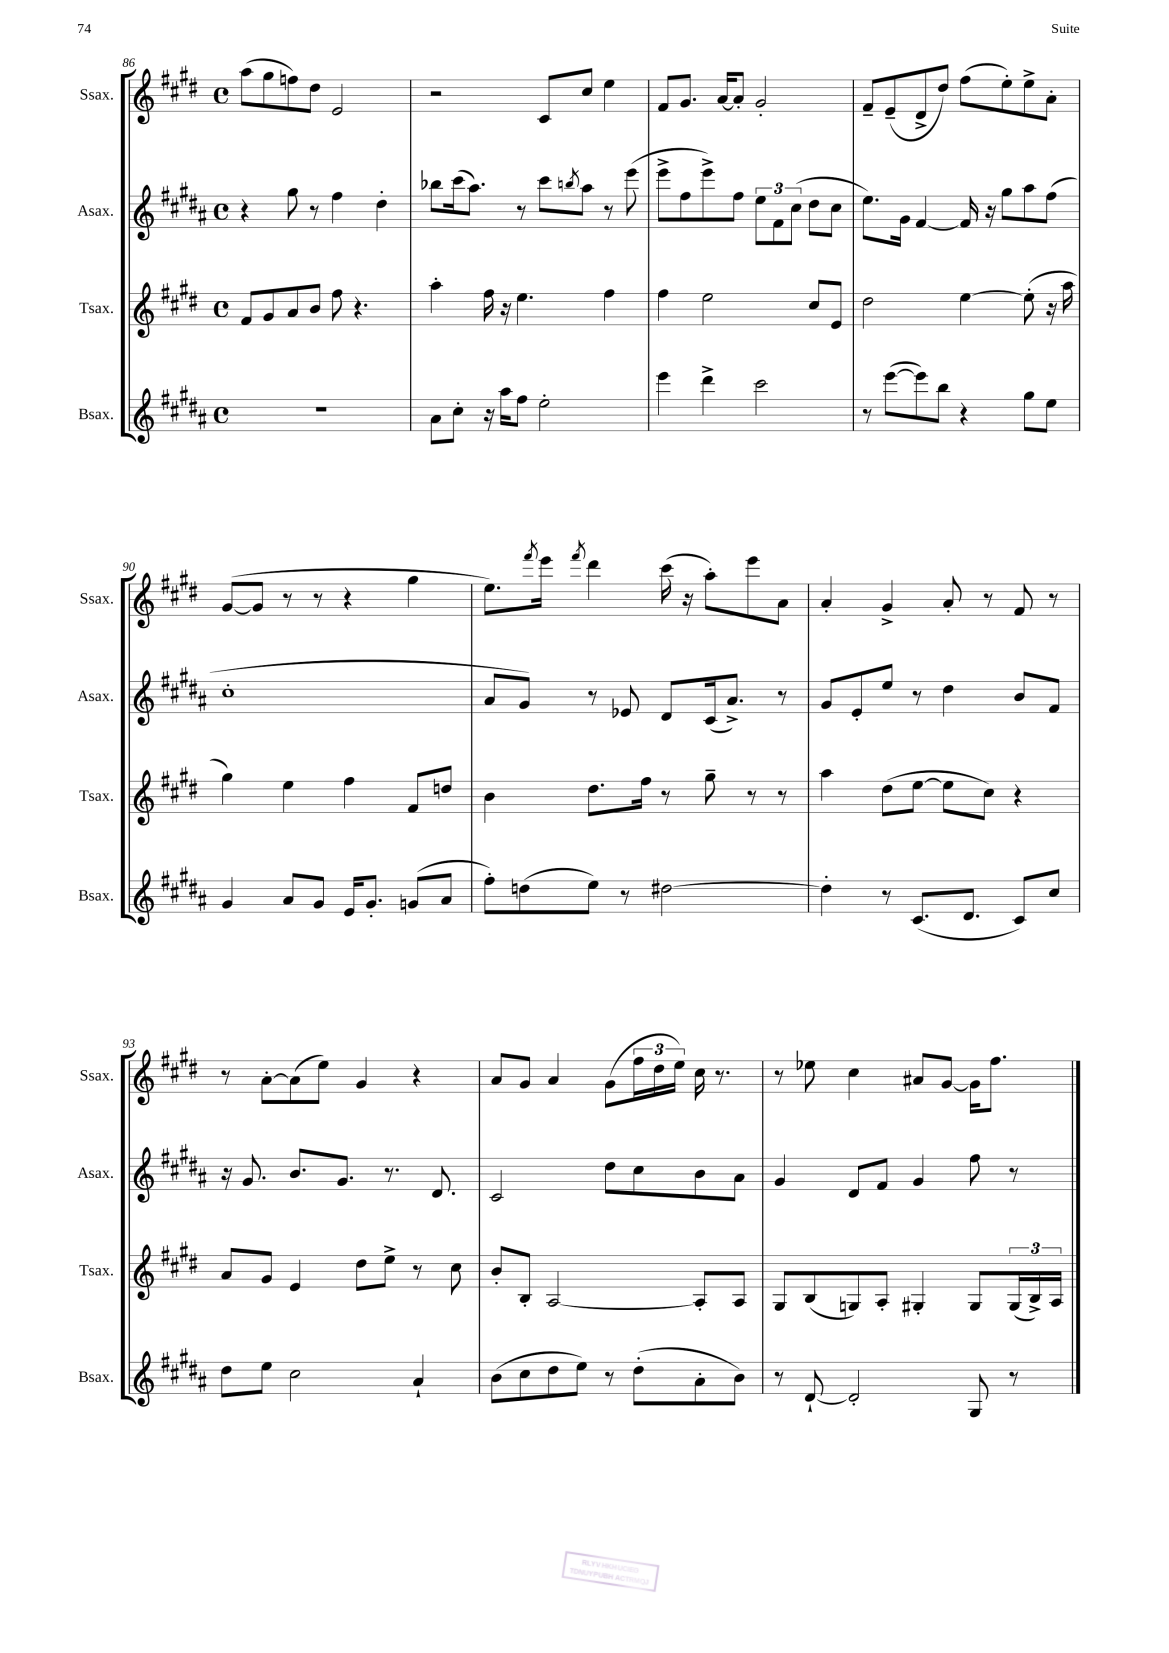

**kern	**kern	**kern	**kern
*staff4	*staff3	*staff2	*staff1
*clefG2	*clefG2	*clefG2	*clefG2
*k[f#c#g#d#a#]	*k[f#c#g#d#]	*k[f#c#g#d#a#]	*k[f#c#g#d#]
*M4/4	*M4/4	*M4/4	*M4/4
*met(c)	*met(c)	*met(c)	*met(c)
1r	8f#	4r	(8aa
.	8g#	.	8gg#
.	8a	8gg#	8ff)
.	8b	8r	8dd#
.	8ff#	4ff#	2e
.	4.r	.	.
.	.	4dd#'	.
=	=	=	=
8a#	4aa'	8bb-	2r
8cc#'	.	(16ccc#	.
.	.	8.aa#)	.
16r	16ff#	.	.
16aa#	16r	.	.
8ff#	4.ee	8r	.
2ee'	.	8ccc#	8c#
.	.	8qbb	.
.	.	8aa#	8cc#
.	4ff#	8r	4ee
.	.	(8eee	.
=	=	=	=
4eee	4ff#	8eee^	8f#
.	.	8ff#	8.g#
4ddd#^	2ee	8eee^)	.
.	.	.	[16a
.	.	8ff#	8a']
2ccc#	.	12ee	2g#'
.	.	12f#	.
.	.	(12cc#	.
.	8cc#	8dd#	.
.	8e	8cc#	.
=	=	=	=
8r	2dd#	8.ee)	8f#~
([8eee	.	.	(8e~
.	.	16g#	.
8eee])	.	[4f#	8d#^
8bb	.	.	8dd#)
4r	[4ee	16f#]	(8ff#
.	.	16r	.
.	.	8gg#	8ee')
8gg#	(8ee']	8aa#	8ee^
8ee	16r	(8ff#	8a'
.	16aa	.	.
=	=	=	=
4g#	4gg#)	1cc#'	([8g#
.	.	.	8g#]
8a#	4ee	.	8r
8g#	.	.	8r
16e	4ff#	.	4r
8.g#'	.	.	.
(8g	8f#	.	4gg#
8a#	8dd	.	.
=	=	=	=
8ff#')	4b	8a#	8.ee)
(8dd	.	8g#)	.
.	.	.	8qfff#
.	.	.	16eee
.	.	.	8qfff#
8ee)	8.dd#	8r	4ddd#
8r	.	8e-	.
.	16ff#	.	.
[2dd#	8r	8d#	(16ccc#
.	.	.	16r
.	8gg#~	(16c#	8aa')
.	.	8.a#^)	.
.	8r	.	8eee
.	8r	8r	8a
=	=	=	=
4dd#']	4aa	8g#	4a'
.	.	8e'	.
8r	(8dd#	8ee	4g#^
(8.c#	[8ee	8r	.
.	8ee]	4dd#	8a'
8.d#	.	.	.
.	8cc#)	.	8r
8c#)	4r	8b	8f#
8cc#	.	8f#	8r
=	=	=	=
8dd#	8a	16r	8r
.	.	8.g#	.
8ee	8g#	.	[8a'
2cc#	4e	8.b	(8a]
.	.	.	8ee)
.	.	8.g#	.
.	8dd#	.	4g#
.	8ee^	8.r	.
4a#`	8r	.	4r
.	.	8.d#	.
.	8cc#	.	.
=	=	=	=
(8b	8b'	2c#	8a
8cc#	8B'	.	8g#
8dd#	[2A	.	4a
8ee)	.	.	.
8r	.	8dd#	(8g#
(8dd#'	.	8cc#	24ff#
.	.	.	24dd#
.	.	.	24ee)
8a#'	8A']	8b	16cc#
.	.	.	8.r
8b)	8A	8a#	.
=	=	=	=
8r	8G#	4g#	8r
[8d#`	(8B	.	8ee-
2d#']	8G)	8d#	4cc#
.	8A'	8f#	.
.	4G#'	4g#	8a#
.	.	.	[8g#
8G#	8G#	8ff#	16g#]
.	.	.	8.ff#
8r	(24G#	8r	.
.	24B^)	.	.
.	24A	.	.
==	==	==	==
*-	*-	*-	*-
